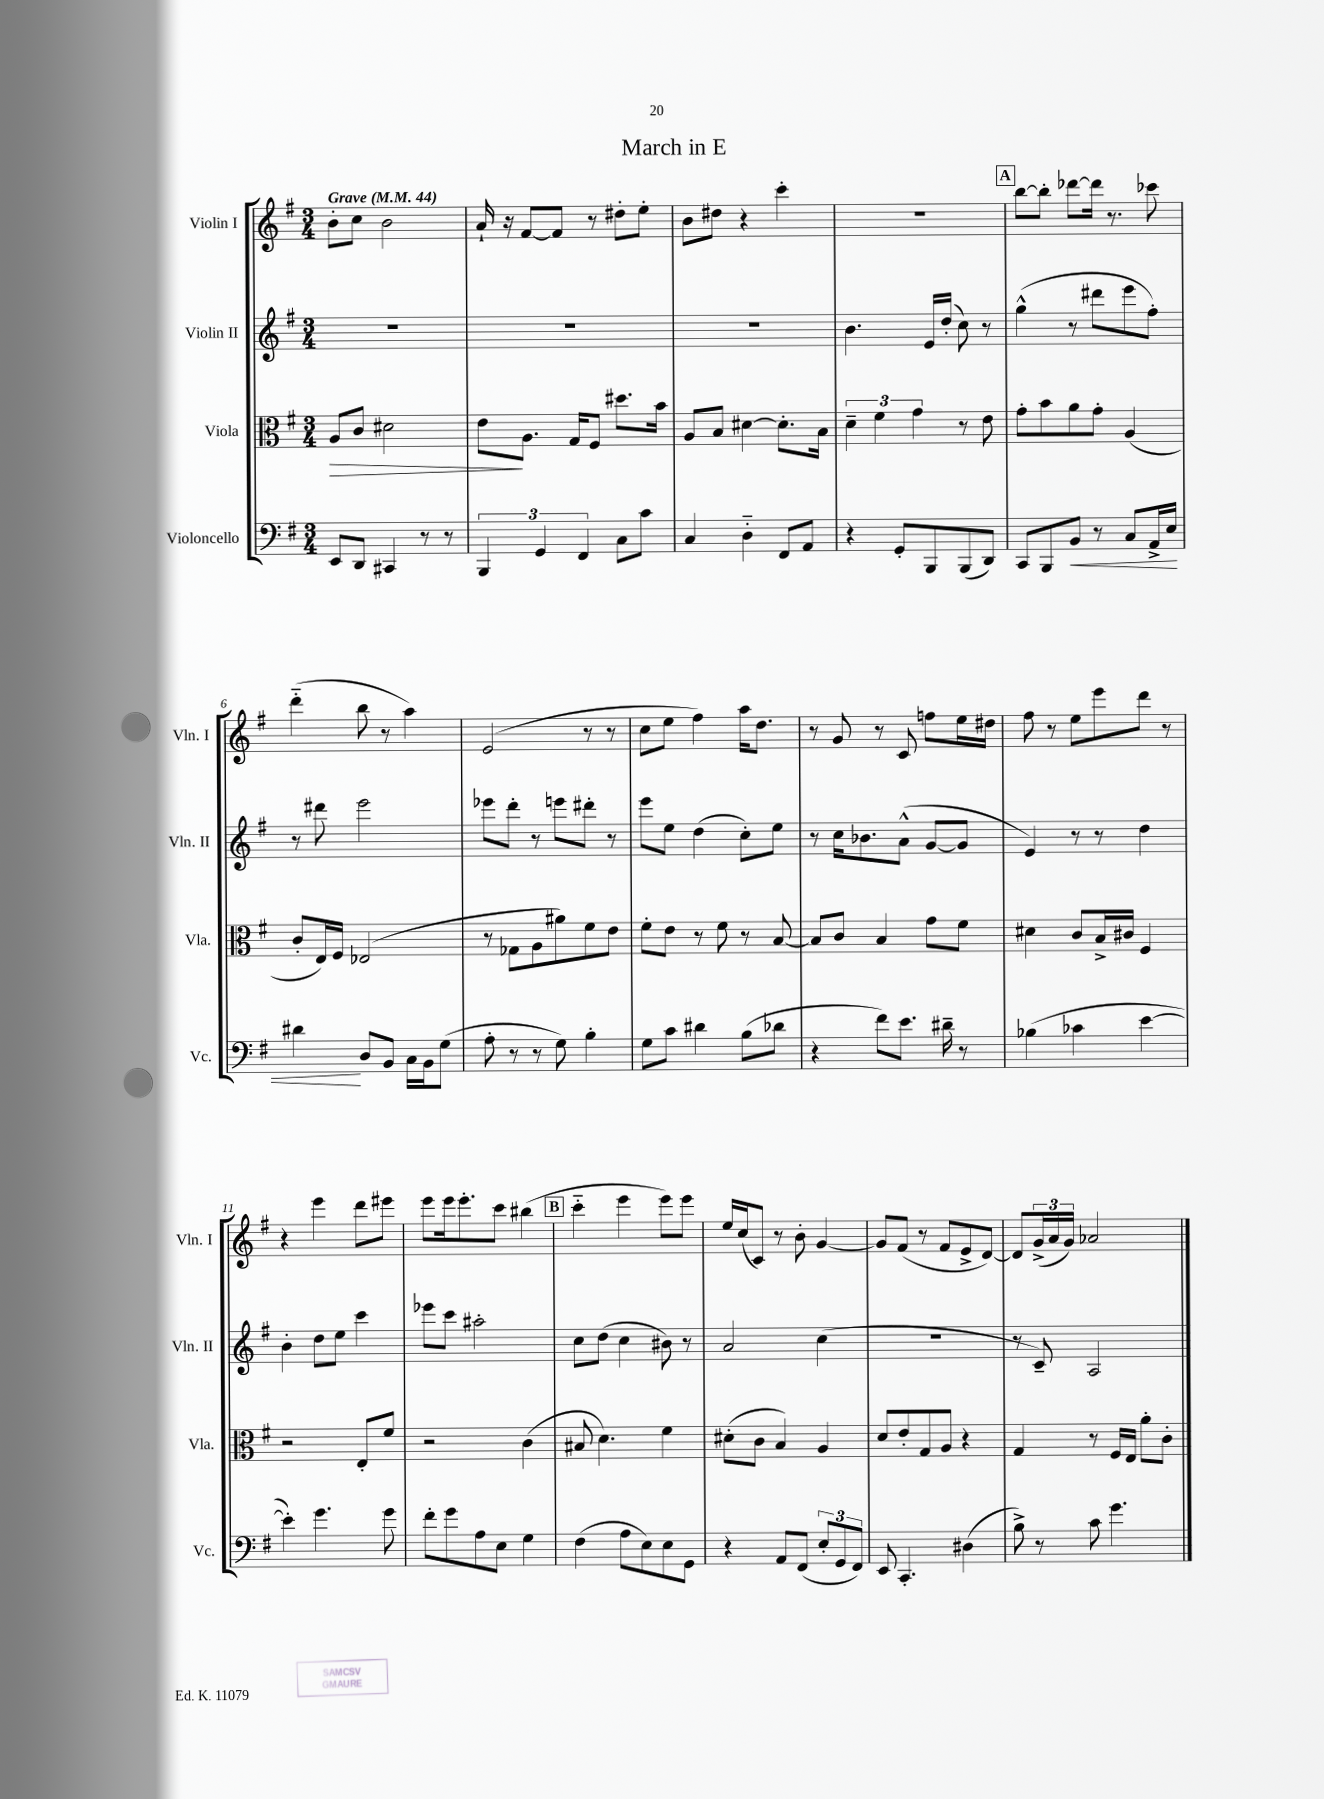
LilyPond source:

\header { title = "March in E" }
<<
\new StaffGroup <<
\new Staff = "s0" \with { instrumentName = "Violin I" shortInstrumentName = "Vln. I" } {
    \clef treble \key g \major \numericTimeSignature \time 3/4 \tempo "Grave" 4 = 44
    b'8-. c''8 b'2 |
    a'16-! r16 fis'8~ fis'8 r8 dis''8-. e''8-. |
    b'8 dis''8 r4 c'''4-. |
    R2. |
    \mark \markup { \box "A" } b''8~ b''8-. des'''8~ des'''16 r8. ces'''8 |
    d'''4-_( b''8 r8 a''4) |
    e'2( r8 r8 |
    c''8 e''8 fis''4) a''16 d''8. |
    r8 g'8 r8 c'8 f''8 e''16 dis''16 |
    fis''8 r8 e''8 e'''8 d'''8 r8 |
    r4 e'''4 d'''8 eis'''8 |
    e'''8 e'''16 e'''8.-. c'''8 bis''4( |
    \mark \markup { \box "B" } c'''4-_ e'''4 e'''8) e'''8 |
    e''16 c''16( c'8) r8 b'8-. g'4~ |
    g'8 fis'8( r8 fis'8 e'8-> d'8~) |
    d'8 \tuplet 3/2 { g'16->( a'16 g'16) } aes'2 \bar "|." |
}
\new Staff = "s1" \with { instrumentName = "Violin II" shortInstrumentName = "Vln. II" } {
    \clef treble \key g \major \numericTimeSignature \time 3/4
    R2. |
    R2. |
    R2. |
    b'4. e'16 d''16-.( c''8) r8 |
    \mark \markup { \box "A" } g''4-^( r8 dis'''8 e'''8 fis''8-.) |
    r8 dis'''8 e'''2 |
    ees'''8 d'''8-. r8 e'''8 dis'''8-. r8 |
    e'''8 e''8 d''4( c''8-.) e''8 |
    r8 c''16 bes'8. a'8-^( g'8~ g'8 |
    e'4) r8 r8 d''4 |
    b'4-. d''8 e''8 c'''4 |
    ees'''8 c'''8 ais''2-. |
    \mark \markup { \box "B" } c''8 d''8( c''4 bis'8) r8 |
    a'2 c''4( |
    R2. |
    r8 c'8--) a2 \bar "|." |
}
\new Staff = "s2" \with { instrumentName = "Viola" shortInstrumentName = "Vla." } {
    \clef alto \key g \major \numericTimeSignature \time 3/4
    a8\> c'8 dis'2 |
    e'8\! a8. g16 fis8 dis''8. b'16 |
    a8 b8 dis'4~ dis'8.-. b16 |
    \tuplet 3/2 { d'4-- fis'4 g'4 } r8 e'8 |
    \mark \markup { \box "A" } g'8-. b'8 a'8 g'8-. a4( |
    c'8-. e16) fis16 ees2( |
    r8 ges8 a8 ais'8) fis'8 e'8 |
    fis'8-. e'8 r8 fis'8 r8 b8~ |
    b8 c'8 b4 g'8 fis'8 |
    dis'4 c'8 b16-> cis'16 fis4 |
    r2 e8-. fis'8 |
    r2 c'4( |
    \mark \markup { \box "B" } bis8 d'4.) fis'4 |
    dis'8-.( c'8 b4) a4 |
    d'8 e'8-. g8 a8 r4 |
    g4 r8 fis16 e16 a'8-. c'8-. \bar "|." |
}
\new Staff = "s3" \with { instrumentName = "Violoncello" shortInstrumentName = "Vc." } {
    \clef bass \key g \major \numericTimeSignature \time 3/4
    e,8 d,8 cis,4 r8 r8 |
    \tuplet 3/2 { b,,4 g,4 fis,4 } c8 c'8 |
    c4 d4-_ fis,8 a,8 |
    r4 g,8-. b,,8 b,,8( d,8) |
    \mark \markup { \box "A" } c,8 b,,8 b,8\< r8 c8 a,16-> e16 |
    dis'4\! d8 b,8 c16 b,16 g8( |
    a8-. r8 r8 g8) b4-. |
    g8 c'8 dis'4 b8( des'8 |
    r4 fis'8) e'8. dis'16-- r8 |
    bes4( ces'4 e'4~ |
    e'4-.) g'4. g'8 |
    fis'8-. g'8 a8 e8 g4 |
    \mark \markup { \box "B" } fis4( a8 e8) e8 g,8 |
    r4 a,8 fis,8( \tuplet 3/2 { e8-. g,8 fis,8) } |
    e,8 c,4.-. dis4( |
    b8->) r8 c'8 g'4. \bar "|." |
}
>>
>>
